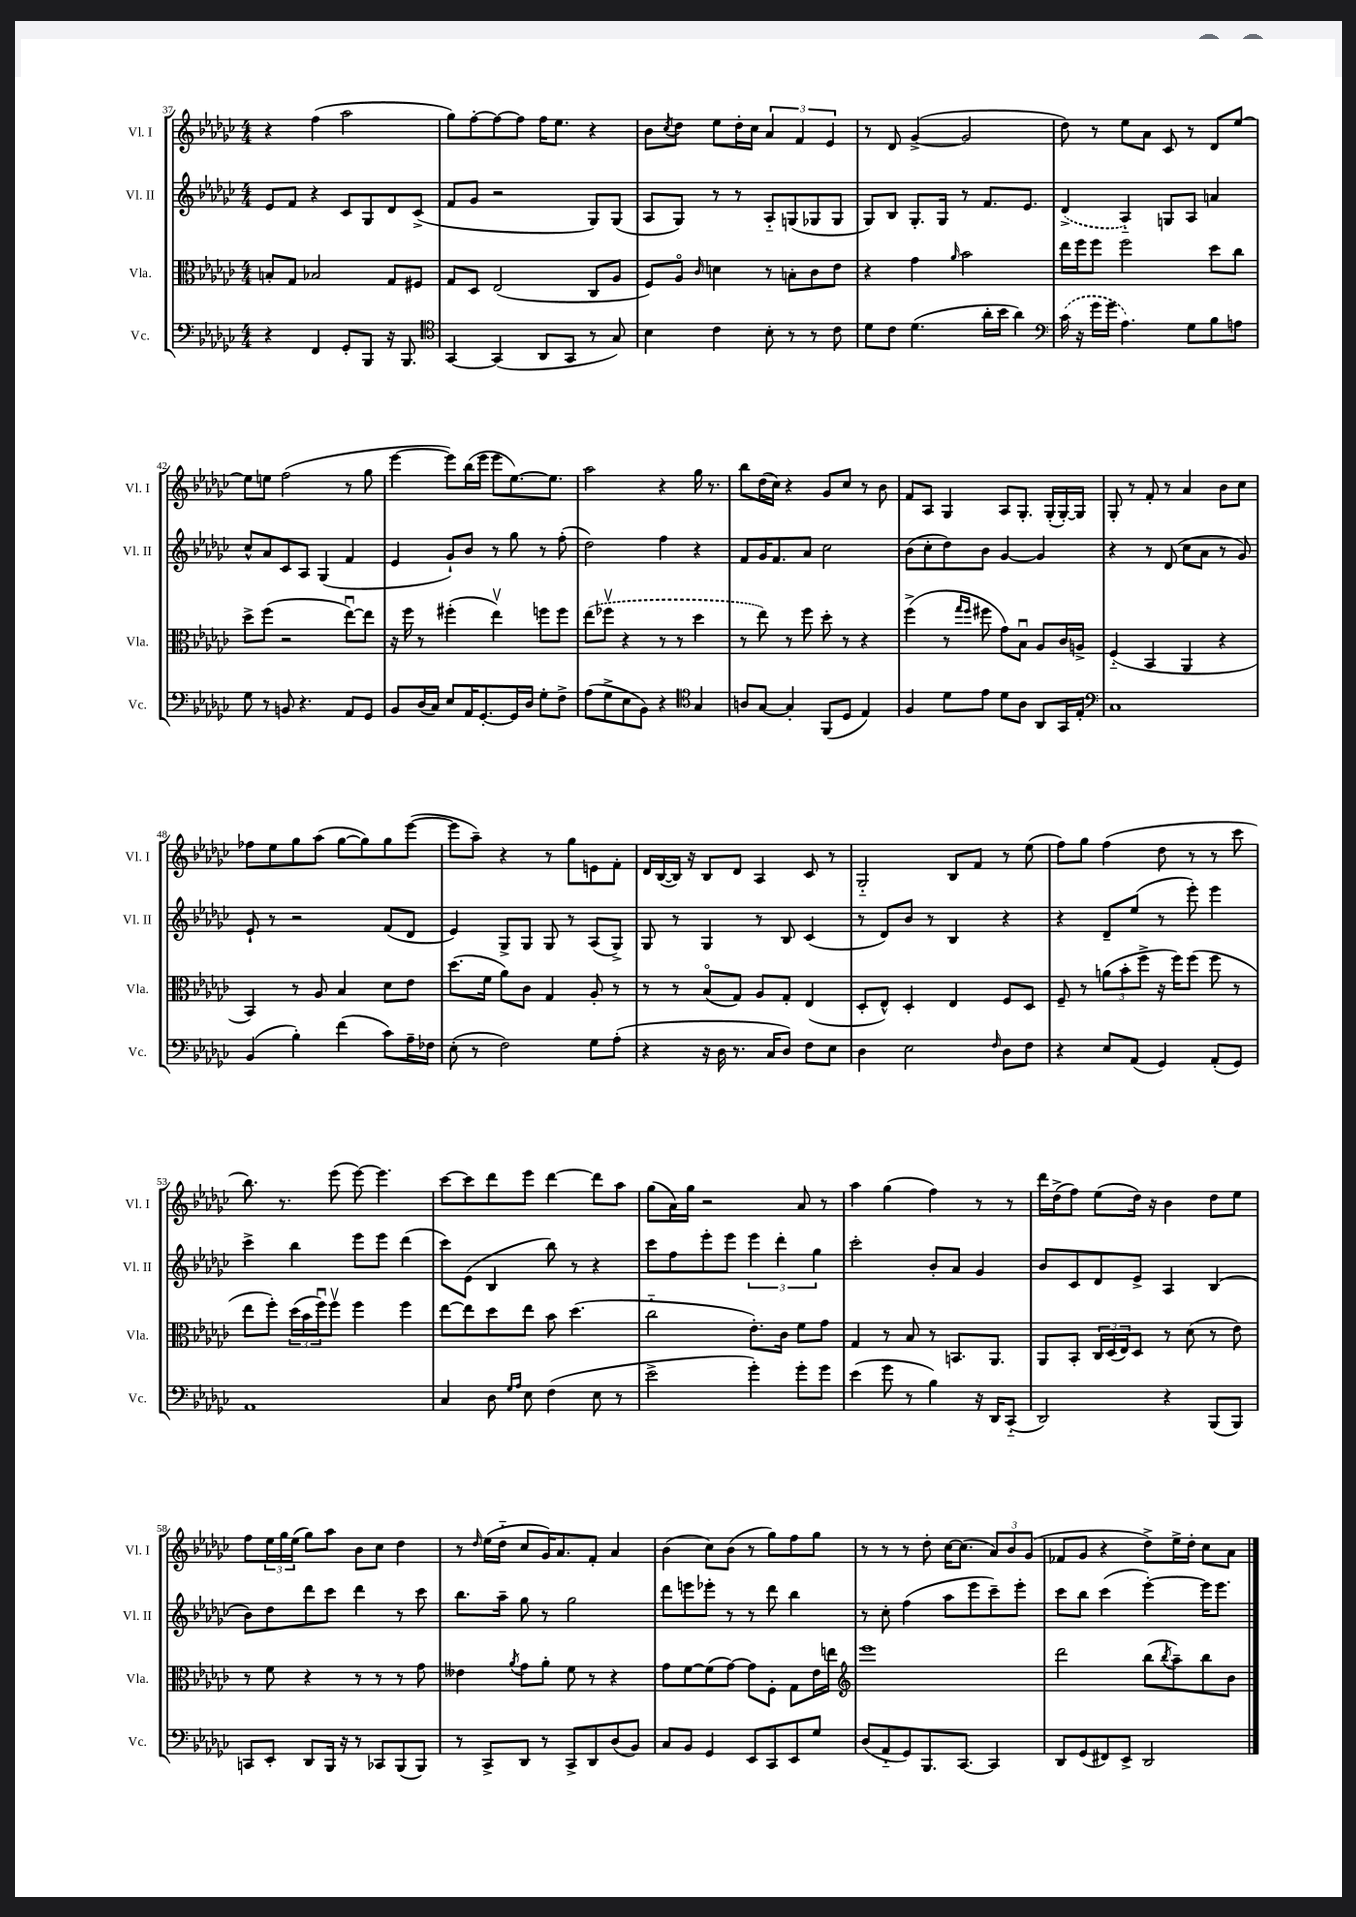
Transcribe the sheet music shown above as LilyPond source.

<<
\new StaffGroup <<
\new Staff = "s0" \with { instrumentName = "Vl. I" shortInstrumentName = "Vl. I" } {
    \clef treble \key ges \major \numericTimeSignature \time 4/4
    r4 f''4( aes''2 |
    ges''8) f''8~-. f''8~ f''8 f''16 ees''8. r4 |
    bes'8 \acciaccatura { ces''8 } des''8 ees''8 des''16-. ces''16 \tuplet 3/2 { aes'4 f'4 ees'4 } |
    r8 des'8 ges'4~->( ges'2 |
    des''8) r8 ees''8 aes'8 ces'8 r8 des'8 ees''8~ |
    ees''8 e''8 f''2( r8 ges''8 |
    ees'''4~ ees'''8) bes''16( ees'''16 ees'''8 ees''8.~) ees''8. |
    aes''2 r4 ges''16 r8. |
    bes''8 des''16( ces''16) r4 ges'8 ces''8 r8 bes'8 |
    f'8 aes8 ges4 aes8 ges8.-. ges16-.( ges16~-.) ges16 |
    ges8-. r8 f'8-. r8 aes'4 bes'8 ces''8 |
    fes''8 ees''8 ges''8 aes''8( ges''8~ ges''8) ges''8 ees'''8~( |
    ees'''8 aes''8--) r4 r8 ges''8 e'8 f'8-. |
    des'16 bes16~( bes16) r16 bes8 des'8 aes4 ces'8 r8 |
    ges2-_ bes8 f'8 r8 ees''8( |
    f''8) ges''8 f''4( des''8 r8 r8 ces'''8 |
    bes''8.) r8. ees'''8( ees'''8~) ees'''4. |
    ces'''8~ ces'''8 des'''8 ees'''8 des'''4~ des'''8 aes''8 |
    ges''8( aes'16) ges''16 r2 aes'8 r8 |
    aes''4 ges''4( f''4) r8 r8 |
    des'''16 des''16->( f''8) ees''8( des''16) r16 bes'4 des''8 ees''8 |
    f''8 \tuplet 3/2 { ees''16 ges''16 ees''16( } ges''8) aes''8 bes'8 ces''8 des''4 |
    r8 \grace { des''16 } ees''16( des''16-_ ces''8 ges'16) aes'8. f'8-. aes'4 |
    bes'4( ces''8) bes'8( r8 ges''8) f''8 ges''8 |
    r8 r8 r8 des''8-. ces''16~ ces''8.( \tuplet 3/2 { aes'8) bes'8 ges'8( } |
    fes'8 ges'8 r4 des''8->) ees''16-> des''16-. ces''8 aes'8 \bar "|." |
}
\new Staff = "s1" \with { instrumentName = "Vl. II" shortInstrumentName = "Vl. II" } {
    \clef treble \key ges \major \numericTimeSignature \time 4/4
    ees'8 f'8 r4 ces'8 ges8 des'8 ces'8->( |
    f'8 ges'8 r2 ges8) ges8( |
    aes8 ges8) r8 r8 aes8-_ g8( ges8 ges8 |
    ges8) bes8 ges8.-. ges16 r8 f'8. ees'8. |
    \once \slurDashed des'4->( aes4-_) g8 aes8 a'4 |
    ces''8-^ aes'8 ces'8 aes8 ges4( f'4 |
    ees'4 ges'8-!) bes'8 r8 ges''8 r8 f''8-.( |
    des''2) f''4 r4 |
    f'8 ges'16 f'8. aes'8 ces''2 |
    bes'8( ces''8-. des''8) bes'8 ges'4~ ges'4 |
    r4 r8 des'8( ces''8 aes'8 r8 ges'8) |
    ees'8-! r8 r2 f'8( des'8 |
    ees'4) ges8-> ges8 ges8 r8 aes8( ges8->) |
    ges8 r8 ges4 r8 bes8 ces'4( |
    r8 des'8) bes'8 r8 bes4 r4 |
    r4 des'8-- ees''8( r8 ees'''8-.) ees'''4 |
    ces'''4-> bes''4 ees'''8 ees'''8 des'''4( |
    ces'''8) ees'8( bes4 bes''8) r8 r4 |
    ces'''8 f''8 ees'''8-. ees'''8 \tuplet 3/2 { ees'''4 des'''4-. ges''4 } |
    ces'''2-. bes'8-. aes'8 ges'4 |
    bes'8 ces'8 des'8 ees'8-> aes4 bes4( |
    bes'8) des''8 des'''8 ces'''8 des'''4 r8 ces'''8 |
    bes''8. aes''16-- ges''8 r8 ges''2 |
    des'''8 e'''8 ees'''8-. r8 r8 des'''8 bes''4 |
    r8 ces''8-. f''4( aes''8 ees'''8 ces'''8--) ees'''8-. |
    ces'''8 bes''8 ces'''4( ees'''4~-.) ees'''16 ees'''8. \bar "|." |
}
\new Staff = "s2" \with { instrumentName = "Vla." shortInstrumentName = "Vla." } {
    \clef alto \key ges \major \numericTimeSignature \time 4/4
    b8-. ges8 bes2 ges8 fis8 |
    ges8 des8 ees2( ces8 aes8 |
    f8) aes8\flageolet \grace { ces'16 } d'4 r8 b8-. ces'8 ees'8 |
    r4 ges'4 \grace { aes'16 } bes'2 |
    ees''16 f''16 f''8 f''2 des''8 ces''8 |
    des''8-> f''8( r2 ees''8~\downbow) ees''8 |
    r16 f''16 r8 fis''4-.( ees''4\upbow) f''8 f''8 |
    \once \slurDashed ees''8( fes''8\upbow r4 r8 r8 des''4 |
    r8 ees''8) r8 f''8 des''8-. r8 r4 |
    f''4->( r8 \grace { ges''16 f''16 } fis''8 ges'8) bes8\downbow aes8 ces'16 a16-> |
    f4-_( bes,4 aes,4 r4 |
    bes,4) r8 aes8 bes4 des'8 ees'8 |
    des''8.( f'16 aes'8) ces'8 ges4 aes8-. r8 |
    r8 r8 bes8\flageolet( ges8) aes8 ges8-. ees4( |
    des8-. ees8-^) des4-. ees4 f8 des8 |
    f8-- r8 \tuplet 3/2 { a'8( bes'8-. f''8-> } r16 f''16) f''8( f''8 r8 |
    ees''8 f''8-.) \tuplet 3/2 { des''16( bes'16 f''16\downbow) } f''8\upbow f''4 f''4 |
    ees''8~ ees''8 des''8 ees''8 bes'8 des''4.( |
    ces''2-_ ees'8.-.) ces'16 f'8 ges'8 |
    ges4 r8 bes8 r8 b,8. aes,8. |
    aes,8 bes,8-. \tuplet 3/2 { ces16 des16( ees16) } des8 r8 des'8( r8 ees'8) |
    r8 f'8 r4 r8 r8 r8 ges'8 |
    eeses'4 \acciaccatura { aes'8 } ges'8 aes'8-. f'8 r8 r4 |
    ges'8 f'8~ f'8( ges'8~) ges'8 f8-. ges8 ees'16 e''16 |
    \clef treble ees'''1 |
    des'''2 bes''8( \acciaccatura { bes''8 } aes''8--) bes''8 bes'8 \bar "|." |
}
\new Staff = "s3" \with { instrumentName = "Vc." shortInstrumentName = "Vc." } {
    \clef bass \key ges \major \numericTimeSignature \time 4/4
    r4 f,4 ges,8-. bes,,8 r16 bes,,8. |
    \clef tenor ges,4~ ges,4( aes,8 ges,8 r8 ges8) |
    bes4 ces'4 bes8-. r8 r8 ces'8 |
    des'8 ces'8 des'4.( aes'16-. bes'16 aes'4) |
    \clef bass \once \slurDashed ces'16( r16 ges'16 ges'16 aes4.) ges8 bes8 a8 |
    ges8 r8 b,8 r4. aes,8 ges,8 |
    bes,8 des16( ces16) ees8 aes,16 ges,8.~-. ges,16 des16 ges8-. f8-> |
    aes8( ges8-> ees8 bes,8) r4 \clef tenor ges4 |
    a8 ges8~ ges4-. f,8( des8 ees4) |
    f4 des'8 ees'8 des'8 aes8 aes,8 ges,16 ees16-. |
    \clef bass ces1 |
    bes,4( bes4-.) f'4( ces'8) aes16-- fes16 |
    ees8-.( r8 f2) ges8 aes8-.( |
    r4 r16 des16 r8. ces16 des8) f8 ees8 |
    des4 ees2 \grace { f16 } des8 f8 |
    r4 ees8 aes,8( ges,4) aes,8-.( ges,8) |
    aes,1 |
    ces4 des8 \grace { ges16 aes16 } ees8 f4( ees8 r8 |
    ees'2-> ges'4-.) ges'8-. ges'8 |
    ees'4( ges'8 r8 bes4) r16 des,16 ces,8-_( |
    des,2) r4 bes,,8( bes,,8) |
    c,8 ees,8-. des,8 bes,,16 r16 r8 ces,8 bes,,8( bes,,8) |
    r8 ces,8-> des,8 r8 ces,8-> des,8 des8( bes,8) |
    ces8 bes,8 ges,4 ees,8 ces,8 ees,8 ges8 |
    des8( aes,8-_ ges,8) bes,,8. ces,8.~ ces,4 |
    des,8 ges,8( fis,8) ees,8-> des,2 \bar "|." |
}
>>
>>
\layout { \context { \Score currentBarNumber = #37 } }
